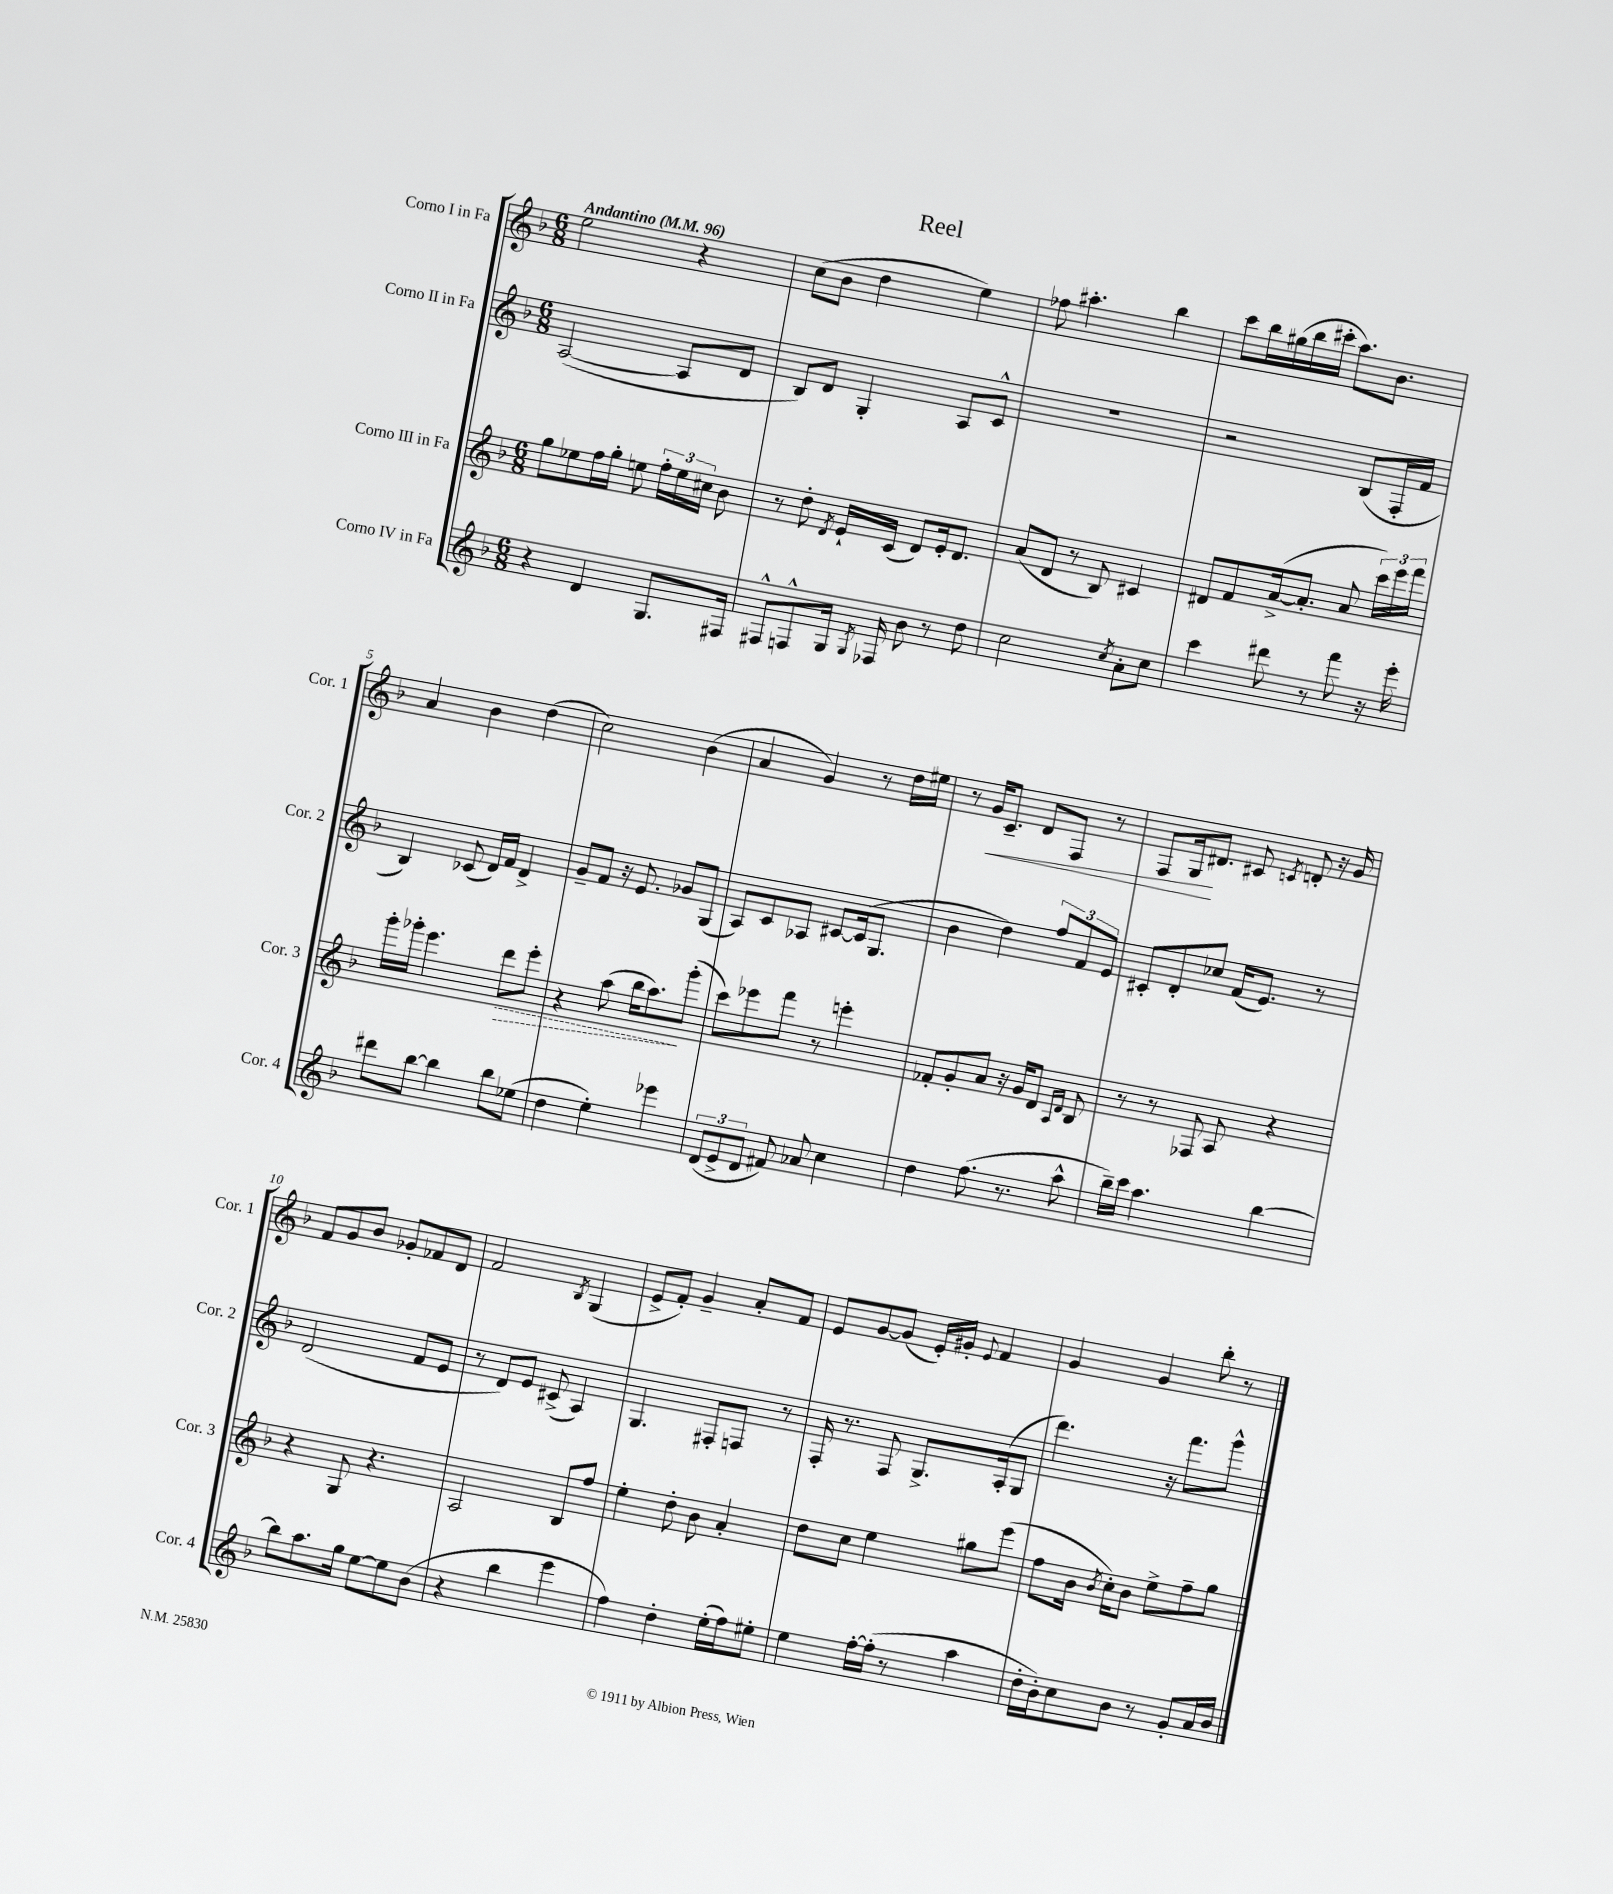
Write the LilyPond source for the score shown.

\header { title = "Reel" }
<<
\new StaffGroup <<
\new Staff = "s0" \with { instrumentName = "Corno I in Fa" shortInstrumentName = "Cor. 1" } {
    \clef treble \key f \major \numericTimeSignature \time 6/8 \tempo "Andantino" 4 = 96
    \autoBeamOff e''2 r4 |
    c''8[( bes'8] d''4 e''4) |
    fes''8 ais''4.-. bes''4 |
    c'''8[ bes''16 gis''16( bes''16 cis'''16]-. a''8.[) bes'8.] |
    a'4 bes'4 d''4( |
    c''2) bes'4( |
    a'4 g'4) r8 d''16[ eis''16] |
    r8 g'16[\< c'8.]-- d'8[ f8] r8 |
    f8[ g16\! dis'8.] cis'8 \acciaccatura { c'8 } d'8-. r16 g'16 |
    f'8[ g'8 bes'8] ges'8[-. fes'8 d'8] |
    f'2 \acciaccatura { bes8 } g4( |
    e'8[-> f'8]-.) g'4-- a'8[-. f'8] |
    e'8[ g'8~ g'8]( e'16[-.) gis'16]-. \appoggiatura { e'8 } f'4 |
    g'4 g'4 bes''8-. r8 \bar "|." |
}
\new Staff = "s1" \with { instrumentName = "Corno II in Fa" shortInstrumentName = "Cor. 2" } {
    \clef treble \key f \major \numericTimeSignature \time 6/8
    \autoBeamOff a2~( a8[ d'8] |
    bes8[) d'8] g4-. a8[ c'8]-^ |
    R2. |
    r2 bes8[( f16-. f'16] |
    bes4) ces'8( d'16[) f'16] d'4-> |
    g'8[-- f'8] r16 e'8. ges'8[ g8]( |
    a8[) c'8 aes8] cis'8[~ cis'16( g8.] |
    bes'4 d''4) \tuplet 3/2 { f''8[ f'8 e'8] } |
    cis'8[-. d'8-. ces''8] f'16[( e'8.]) r8 |
    d'2( f'8[ e'8] |
    r8 d'8[) e'8] cis'8->( a4) |
    g4. fis8[-. f8] r8 |
    f16-. r8. f8 g8.[-> a16-.( g8] |
    d'''4.) r16 f'''8.[ g'''8]-^ \bar "|." |
}
\new Staff = "s2" \with { instrumentName = "Corno III in Fa" shortInstrumentName = "Cor. 3" } {
    \clef treble \key f \major \numericTimeSignature \time 6/8
    \autoBeamOff g''8[ ees''8 f''16 g''16]-. e''8 \tuplet 3/2 { f''16[-. e''16 cis''16] } bes'8 |
    r8 d''8-. \acciaccatura { d'8 } e'16[-! c'16]( d'8[) e'16-. d'8.] |
    a'8[( d'8] r8 bes8) cis'4 |
    dis'8[ f'8 a'16~->( a'8.]-. a'8 \tuplet 3/2 { c'''16[) e'''16 f'''16] } |
    g'''16[-. ges'''16]-. e'''4. \once \override Hairpin.style = #'dashed-line d'''8[\> e'''8]-. |
    r4 a''8( bes''16[ a''8.\!) g'''8]-.( |
    c'''8[) ees'''8 f'''8] r8 e'''4-. |
    fes'8[-. g'8-. a'8] r16 g'16[ d'8] \grace { a16[ d'16] } bes8 |
    r8 r8 fes8 a8 r4 |
    r4 g8 r4. |
    a2 bes8[ f''8] |
    e''4-. d''8-. bes'8 a'4-. |
    d''8[ c''8] e''4 gis''8[ e'''8]( |
    f''8[ bes'16] \acciaccatura { bes'8 } c''16[-.) bes'8] e''8[-> f''8-- g''8] \bar "|." |
}
\new Staff = "s3" \with { instrumentName = "Corno IV in Fa" shortInstrumentName = "Cor. 4" } {
    \clef treble \key f \major \numericTimeSignature \time 6/8
    \autoBeamOff r4 d'4 g8.[ fis16] |
    fis8[-^ f8-^ g16] \acciaccatura { g8 } fes16 bes'8 r8 d''8 |
    c''2 \acciaccatura { c''8 } a'8[-. c''8] |
    c'''4 dis'''8 r8 f'''8 r16 e'''16-. |
    dis'''8[ bes''8]~ bes''4 bes''8[ ees''8]( |
    d''4 e''4-.) ees'''4 |
    \tuplet 3/2 { d'8[( e'8-> d'8] } fis'8) aes'8 c''4 |
    d''4 f''8.( r8. a''8-^ |
    bes''16[--) c'''16] a''4. bes''4~ |
    bes''8[ a''8. g''16] e''8[~ e''8 bes'8]( |
    r4 bes''4 e'''4 |
    f''4) d''4-. e''16[-.( f''16) eis''8]-. |
    e''4 f''16[~-. f''16]-.( r8 a''4 |
    d''16[-. bes'16-.) c''8 bes'8] r8 g'8[-. a'16 bes'16] \bar "|." |
}
>>
>>
